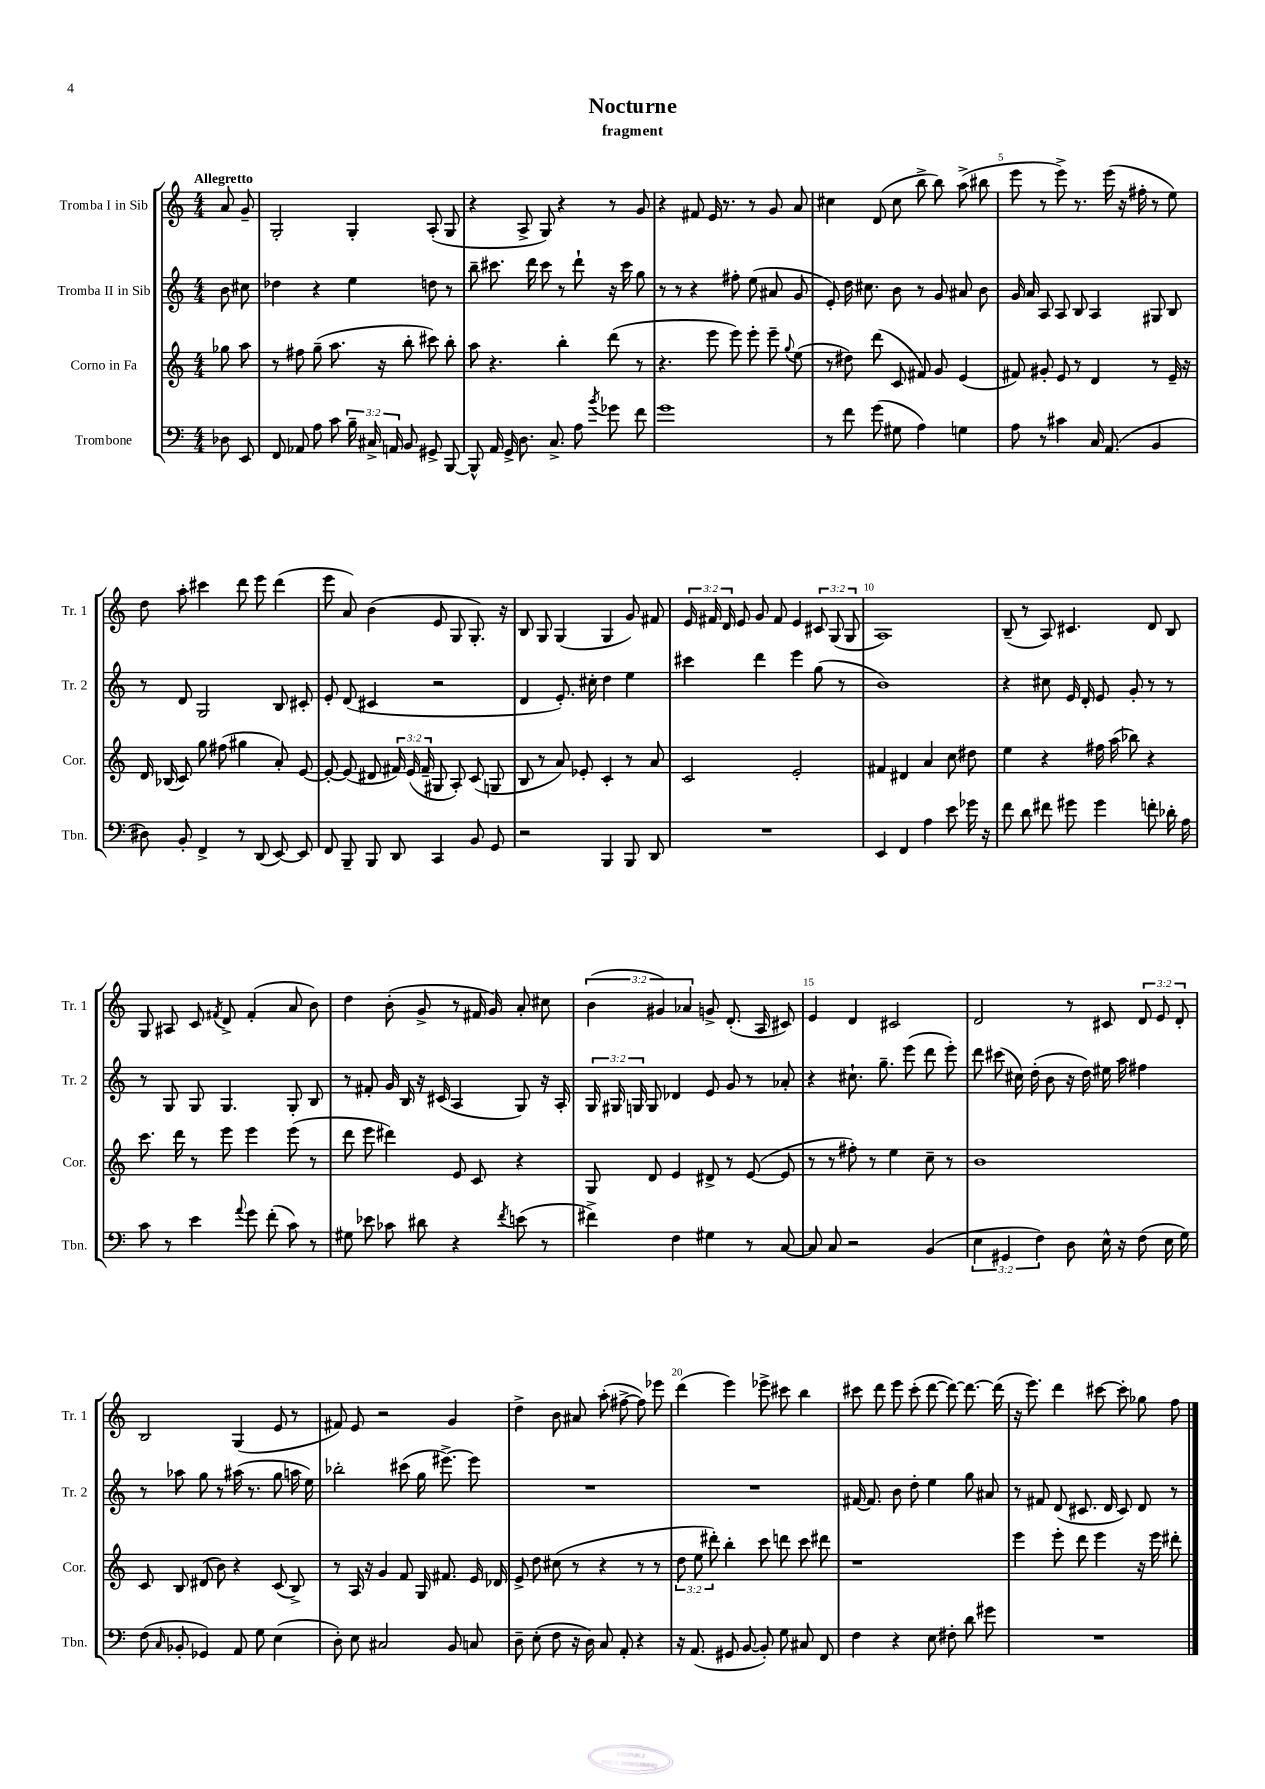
\header { title = "Nocturne" subtitle = "fragment" }
<<
\new StaffGroup <<
\new Staff = "s0" \with { instrumentName = "Tromba I in Sib" shortInstrumentName = "Tr. 1" } {
    \clef treble \key c \major \numericTimeSignature \time 4/4 \override Staff.TupletNumber.text = #tuplet-number::calc-fraction-text \partial 4 \tempo "Allegretto"
    \autoBeamOff a'8 g'8-- |
    g2-. g4-. a8-.( g8 |
    r4 a8-> g8) r4 r8 g'8 |
    r4 fis'8 e'16 r8. r8 g'8 a'8 |
    cis''4 d'8( cis''8 b''8-> b''8) a''8->( bis''8 |
    e'''8 r8 e'''8->) r8. e'''16( r16 fis''16-. r8 e''8) |
    d''8 a''8-. cis'''4 d'''8 e'''8 d'''4( |
    e'''8 a'8) b'4( e'8 g8 g8.-.) r16 |
    b8 g8 g4( g4 g'8) fis'8 |
    \tuplet 3/2 { e'16 fis'16 d'16 } e'8 g'8 fis'8 e'4 \tuplet 3/2 { cis'8 g8( g8 } |
    a1) |
    b8--( r8 a8) cis'4. d'8 b8 |
    g8 ais8 c'8 \acciaccatura { fis'8 } d'8-> fis'4-.( a'8 b'8) |
    d''4 b'8-.( g'8-> r8 fis'16 g'16) a'8-. cis''8 |
    \tuplet 3/2 { b'4( gis'4) aes'4 } g'8-> d'8.-.( a16 cis'8) |
    e'4 d'4 cis'2 |
    d'2 r8 cis'8 \tuplet 3/2 { d'8 e'8 d'8-. } |
    b2 g4( e'8 r8 |
    fis'8) e'8 r2 g'4 |
    d''4-> b'8 ais'8 a''8-.( fis''8~-> fis''8) ees'''8 |
    d'''4( e'''4) ees'''8-> cis'''8 b''4 |
    cis'''8 d'''8 e'''8 cis'''8-.( d'''8~ d'''8~) d'''8.~ d'''16( |
    r16 e'''8.) d'''4 cis'''8~ cis'''8-. ges''8 f''8 \bar "|." |
}
\new Staff = "s1" \with { instrumentName = "Tromba II in Sib" shortInstrumentName = "Tr. 2" } {
    \clef treble \key c \major \numericTimeSignature \time 4/4 \override Staff.TupletNumber.text = #tuplet-number::calc-fraction-text \partial 4
    \autoBeamOff b'8 cis''8 |
    des''4 r4 e''4 d''8 r8 |
    b''8-- cis'''8. d'''16 cis'''8 r8 d'''8-! r16 cis'''16 g''8 |
    r8 r8 r4 fis''8-. e''8( ais'8 g'8 |
    e'8-.) d''16 cis''8. b'8 r8 g'8 ais'8 b'8 |
    g'16 a'16 a8 a8 b8 a4 gis8 b8 |
    r8 d'8 g2 b8 cis'8-. |
    e'8-. d'8( cis'4 r2 |
    d'4 e'8.-.) cis''16-. d''4 e''4 |
    cis'''4 d'''4 e'''4 g''8( r8 |
    b'1) |
    r4 cis''8 e'16 d'16-. e'8 g'8-. r8 r8 |
    r8 g8 g8 g4. g8-. b8 |
    r8 fis'8-. g'16 b16 r16 cis'16( a4 g8) r16 a16-. |
    \tuplet 3/2 { g16 gis16 g16 } g8 des'4 e'8 g'8 r8 aes'8-. |
    r4 cis''8.-! g''8.-- e'''8( d'''8 e'''8-.) |
    d'''8 cis'''8( cis''16) d''16-.( b'8 r16 d''16) eis''16 a''16 fis''4 |
    r8 aes''8 g''8 r8 ais''16( r8. g''8 a''16 e''16) |
    bes''2-. cis'''8( g''16 eis'''8.~->) eis'''8 |
    R1 |
    R1 |
    fis'16~ fis'8. b'8 d''8-. e''4 g''8 ais'8 |
    r8 fis'8 d'8( cis'8. d'16 cis'8) d'8 r8 \bar "|." |
}
\new Staff = "s2" \with { instrumentName = "Corno in Fa" shortInstrumentName = "Cor." } {
    \clef treble \key c \major \numericTimeSignature \time 4/4 \override Staff.TupletNumber.text = #tuplet-number::calc-fraction-text \partial 4
    \autoBeamOff ges''8 a''8 |
    r8 fis''8 g''8--( a''8. r16 b''8-. cis'''8) b''8-. |
    a''8 r4. b''4-. d'''8( r8 |
    r4. e'''8 e'''8) e'''8-. e'''8-- \appoggiatura { g''8 } e''8( |
    r8 dis''8) d'''8( c'8 fis'8) g'8 e'4( |
    fis'8) gis'8-. e'8 r8 d'4 r8 e'16-- r16 |
    d'16 bes16( c'8) g''8 fis''8( gis''4 a'8-.) e'8~ |
    e'8~-. e'8( dis'8 \tuplet 3/2 { fis'16) e'16( fis'16-- } gis8 a8-.) c'8( g8 |
    b8 r8 a'8) ees'8-. c'4-. r8 a'8 |
    c'2 e'2-. |
    fis'4 dis'4 a'4 c''8 dis''8 |
    e''4 r4 fis''16 a''16( bes''8) r4 |
    c'''8. d'''16 r8 e'''8 e'''4 e'''8( r8 |
    d'''8 e'''8 dis'''4) e'8 c'8 r4 |
    g8 d'8 e'4 dis'8-> r8 e'8~( e'8 |
    r8 r8 fis''8-.) r8 e''4 c''8-- r8 |
    b'1 |
    c'8 b8 dis'8( b'8) r4 c'8( b8->) |
    r8 a16 r16 g'4 f'8 g16 fis'8. e'16 des'16 |
    e'8-> d''8 cis''8( r8 r4 r8 r8 |
    \tuplet 3/2 { d''8 e''8 dis'''8-.) } b''4-. c'''8 d'''8 c'''8 dis'''8 |
    r1 |
    e'''4 e'''8-. d'''8 e'''4 r16 e'''16 dis'''8-. \bar "|." |
}
\new Staff = "s3" \with { instrumentName = "Trombone" shortInstrumentName = "Tbn." } {
    \clef bass \key c \major \numericTimeSignature \time 4/4 \override Staff.TupletNumber.text = #tuplet-number::calc-fraction-text \partial 4
    \autoBeamOff des8 e,8 |
    f,8 aes,8 a8 c'8 \tuplet 3/2 { b16-- cis16-> a,16 } b,8 gis,8-> b,,8~ |
    b,,8-^ a,16 g,16-> d8. c8.-> a8 \acciaccatura { b'8 } ges'8 f'8 |
    g'1 |
    r8 f'8 g'8( gis8 a4) g4 |
    a8 r8 cis'4 c16 a,8.( b,4 |
    dis8) b,8-. f,4-> r8 d,8( e,8~) e,8 |
    f,8 b,,8-- b,,8 d,8 c,4 b,8 g,8 |
    r2 b,,4 b,,8 d,8 |
    R1 |
    e,4 f,4 a4 e'8 ges'16 r16 |
    f'8 d'8 fis'8 gis'8 gis'4 f'8-. des'16-. a16 |
    c'8 r8 e'4 \appoggiatura { a'8 } g'8 f'8-.( c'8) r8 |
    gis8 ees'8 ces'8 dis'8 r4 \acciaccatura { f'8 } e'8( r8 |
    fis'4->) f4 gis4 r8 c8~ |
    c8 c8 r2 b,4( |
    \tuplet 3/2 { e4 gis,4 f4) } d8 e16-^ r16 f8( e16 g16) |
    f8( \grace { c16 } bes,8-. ges,4) a,8 g8 e4( |
    d8-.) e8 cis2 b,8 c8 |
    d8-- e8-.( f8 r16 d16) c8 a,8-. r4 |
    r16 a,8.( gis,8 b,8~ b,8-.) g8 cis8 f,8 |
    f4 r4 e8 fis8-. d'8 gis'8 |
    R1 \bar "|." |
}
>>
>>
\layout { \context { \Score \override BarNumber.break-visibility = ##(#f #t #t) barNumberVisibility = #(every-nth-bar-number-visible 5) } }
